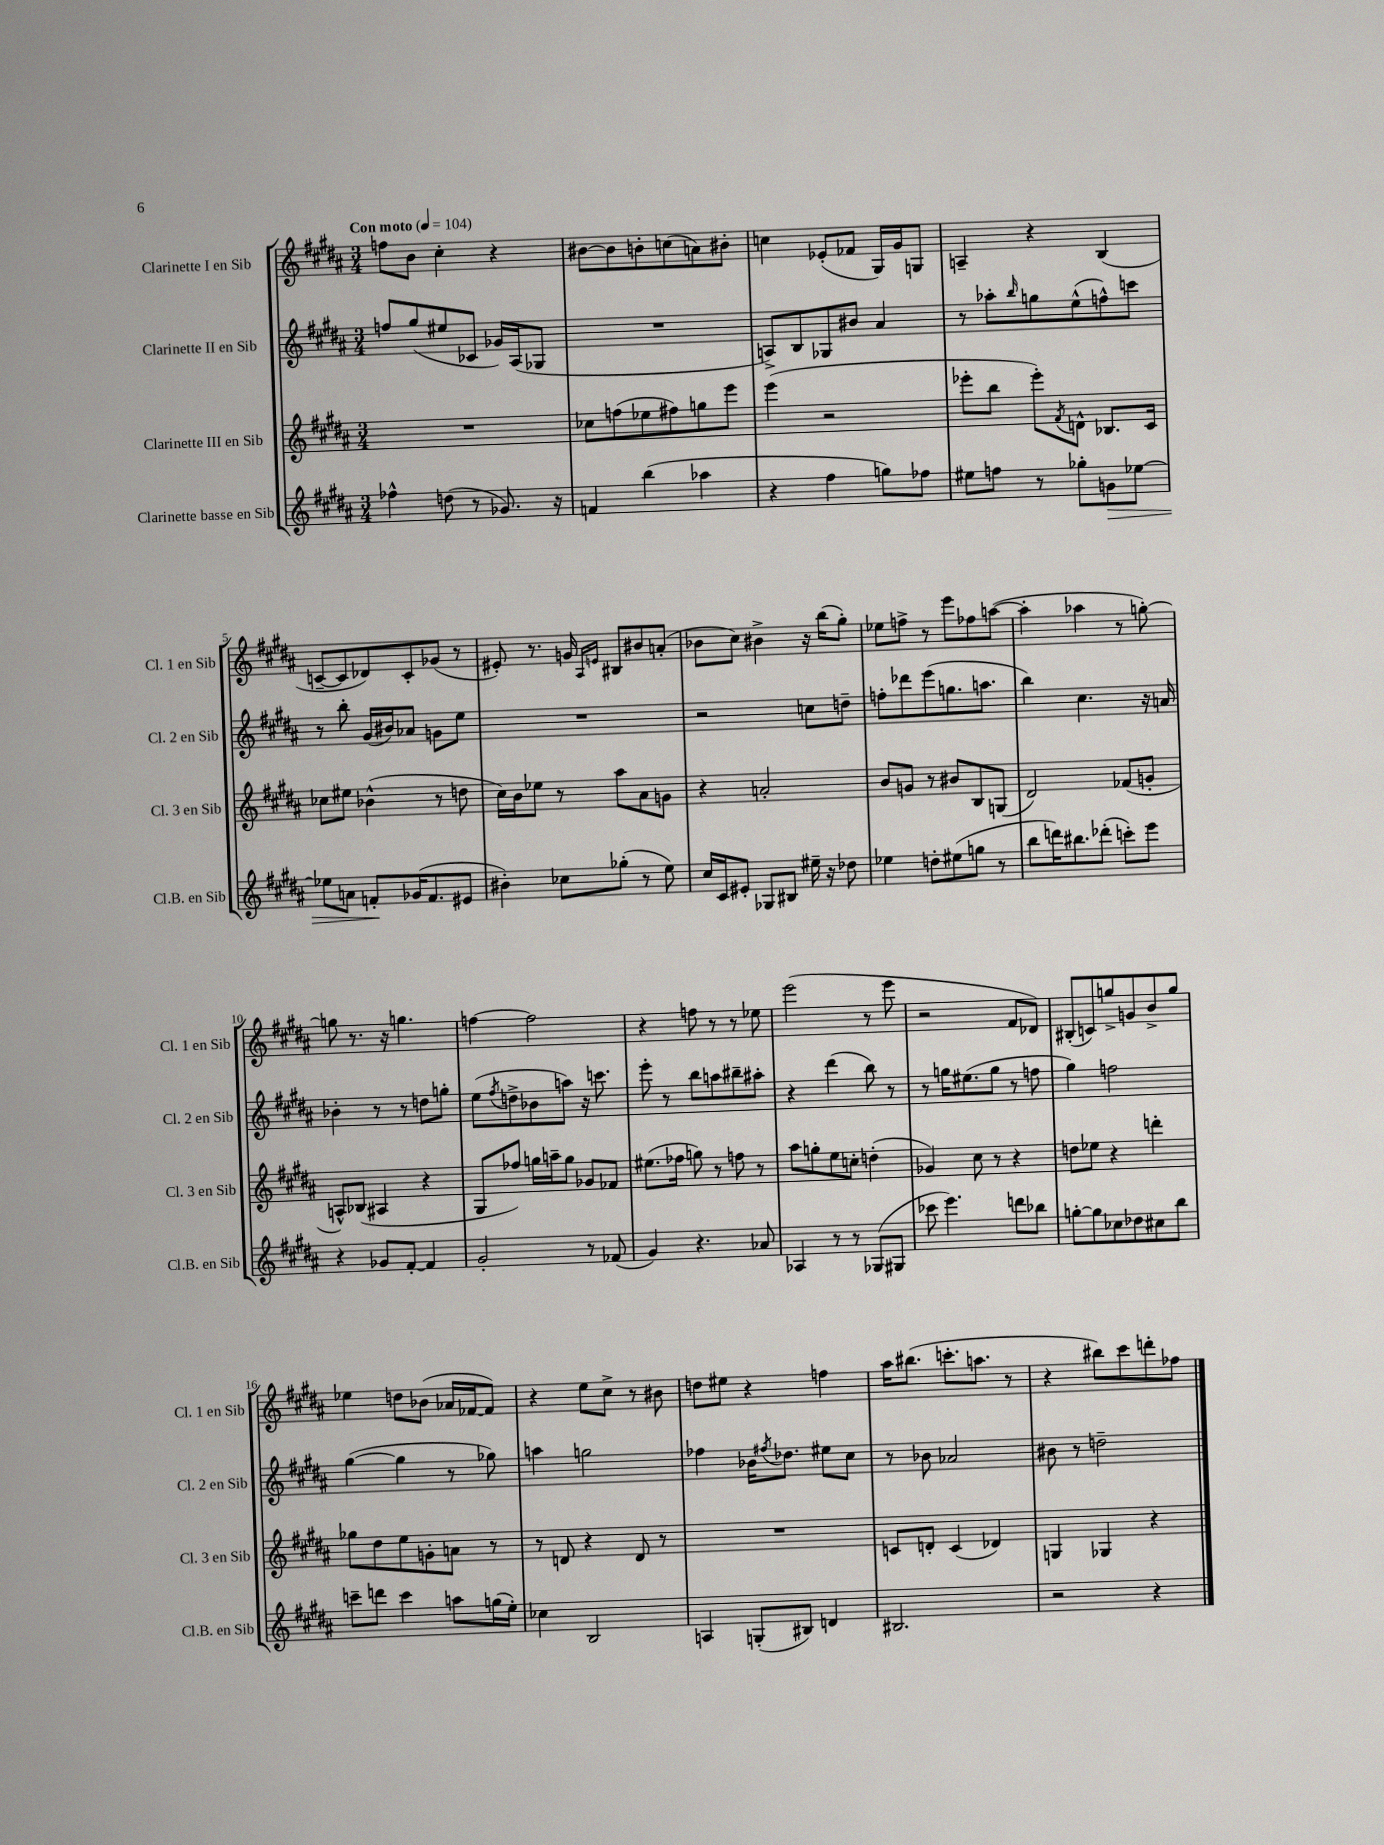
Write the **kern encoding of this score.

**kern	**kern	**kern	**kern
*staff4	*staff3	*staff2	*staff1
*clefG2	*clefG2	*clefG2	*clefG2
*k[f#c#g#d#a#]	*k[f#c#g#d#a#]	*k[f#c#g#d#a#]	*k[f#c#g#d#a#]
*M3/4	*M3/4	*M3/4	*M3/4
*MM104	*MM104	*MM104	*MM104
4ff-^^	2.r	8ff	8ff
.	.	(8gg#	8b
(8dd	.	8ee#	4cc#'
8r	.	8c-	.
8.g-)	.	16g-)	4r
.	.	(16A#	.
.	.	8G-	.
16r	.	.	.
=	=	=	=
4f	8cc-	2.r	[8b#
.	(8ff	.	8b#]
(4bb	8ee-	.	8b'
.	8ff#)	.	(8cc
4aa-	8gg	.	8a)
.	8eee	.	8b#'
=	=	=	=
4r	(4eee	8A^)	4cc
.	.	8B	.
4ff#	2r	8G-	(8e-'
.	.	8b#	8f-
8gg)	.	4a#	16G#)
.	.	.	16g#
8ff-	.	.	8G
=	=	=	=
8ee#	8eee-'	8r	4A~
8ff	8bb	8aa-'	.
.	.	16qqbb	.
8r	8eee-')	8gg	4r
.	8qf#	.	.
8gg-'	8d^^	(8ee^^	.
8g	8.B-	8ff^^)	(4B
[8ee-	.	8ccc	.
.	16c#	.	.
=	=	=	=
8ee-]	8cc-	8r	[8c~
8a	8ee#	8bb'	8c]
8f'	(4b-^^	(16g#	8d-)
.	.	16b#)	.
(16g-	.	8a-	8c'
8.f	.	.	.
.	8r	8g	(8g-
8e#	8dd	8ee	8r
=	=	=	=
4b#')	16cc#)	2.r	8e#')
.	16b	.	.
.	8ee-	.	8.r
8cc-	8r	.	.
.	.	.	16g
.	.	.	16qqA#
.	.	.	16qqe
(8gg-'	8aa#	.	8B#
8r	8a#	.	8b#
8ee)	8g	.	(8a'
=	=	=	=
16cc#	4r	2r	8b-
16c#	.	.	.
8e#'	.	.	8cc#)
8G-	2a'	.	4b#^
8B#	.	.	.
16ee#~	.	8cc	16r
16r	.	.	(16bb
8dd-	.	8dd~	8gg#')
=	=	=	=
4ee-	8b	8ff'	8ee-
.	8g	8ddd-	8ff^
8dd'	8r	(8eee	8r
(8ee#	8b#	8.gg	8eee
8gg	8B	.	8ff-
.	.	8.aa	.
8r	(8G	.	([8aa
=	=	=	=
8bb	2d#)	4bb)	4aa']
16ddd)	.	.	.
8.bb#	.	.	.
.	.	4.cc#	4aa-
(8ddd-'	.	.	.
8ccc')	(8f-	.	8r
8eee	8g'	16r	[8gg')
.	.	16a	.
=	=	=	=
4r	8A^^)	4b-'	8gg]
.	(8B-	.	8.r
8g-	4A#	8r	.
.	.	.	16r
[8f#'	.	8r	4.gg
4f#]	4r	8dd	.
.	.	8gg'	.
=	=	=	=
2g#'	8G#	(8ee	[4ff
.	.	8qff#	.
.	8ff-)	8dd^	.
.	16gg	8b-	2ff]
.	16aa~	.	.
.	8gg	8aa)	.
8r	8g-	16r	.
.	.	8.ccc	.
(8f-	8f-	.	.
=	=	=	=
4g#)	(8.ee#	8eee'	4r
.	.	8r	.
.	16ff-	.	.
4.r	8gg)	8bb	8ff
.	8r	8aa	8r
.	8ff	8bb#~	8r
8a-	8r	8aa#'	8ee-
=	=	=	=
4A-	8aa#	4r	(2eee
.	8gg'	.	.
8r	8ee	(4ddd#	.
8r	8cc'	.	.
(8G-	(4dd'	8bb)	8r
8G#	.	8r	8eee
=	=	=	=
8ccc-	4g-)	8r	2r
4.eee)	.	16gg	.
.	.	(8.ee#	.
.	8cc#	.	.
.	8r	8gg	.
8ddd	4r	8r	8f#
8bb-	.	8ff	8d-)
=	=	=	=
[8gg'	8dd	4gg#)	(8B#'
8gg]	8ee-	.	8c)
8cc-	4r	2ff	8gg^
8dd-	.	.	8g
8cc#	4ddd'	.	8b^
8bb	.	.	8gg
=	=	=	=
8ccc~	8gg-	([4gg#	4ee-
8ddd	8dd#	.	.
4ccc	8ee	4gg#]	8dd
.	8g'	.	(8b-
8aa	8a	8r	16a-
.	.	.	[16f-
(16gg	8r	8gg-)	8f-])
16ee')	.	.	.
=	=	=	=
4cc-	8r	4aa	4r
.	8d	.	.
2B	4r	2gg	8ee
.	.	.	8cc#^
.	8d	.	8r
.	8r	.	8b#
=	=	=	=
4A	2.r	4ff-	8dd
.	.	.	8ee#
(8G'	.	16b-	4r
.	.	8qff#	.
.	.	8.dd-	.
8B#)	.	.	.
4d	.	8ee#	4ff
.	.	8cc#	.
=	=	=	=
2.B#	8c	8r	16aa#
.	.	.	(8.bb#
.	8d'	8b-	.
.	(4c	2a-	8.ccc'
.	.	.	8.aa
.	4d-)	.	.
.	.	.	8r
=	=	=	=
2r	4G	8b#	4r
.	.	8r	.
.	4G-	2dd~	8bb#)
.	.	.	8ccc#
4r	4r	.	8ddd'
.	.	.	8ff-
==	==	==	==
*-	*-	*-	*-
